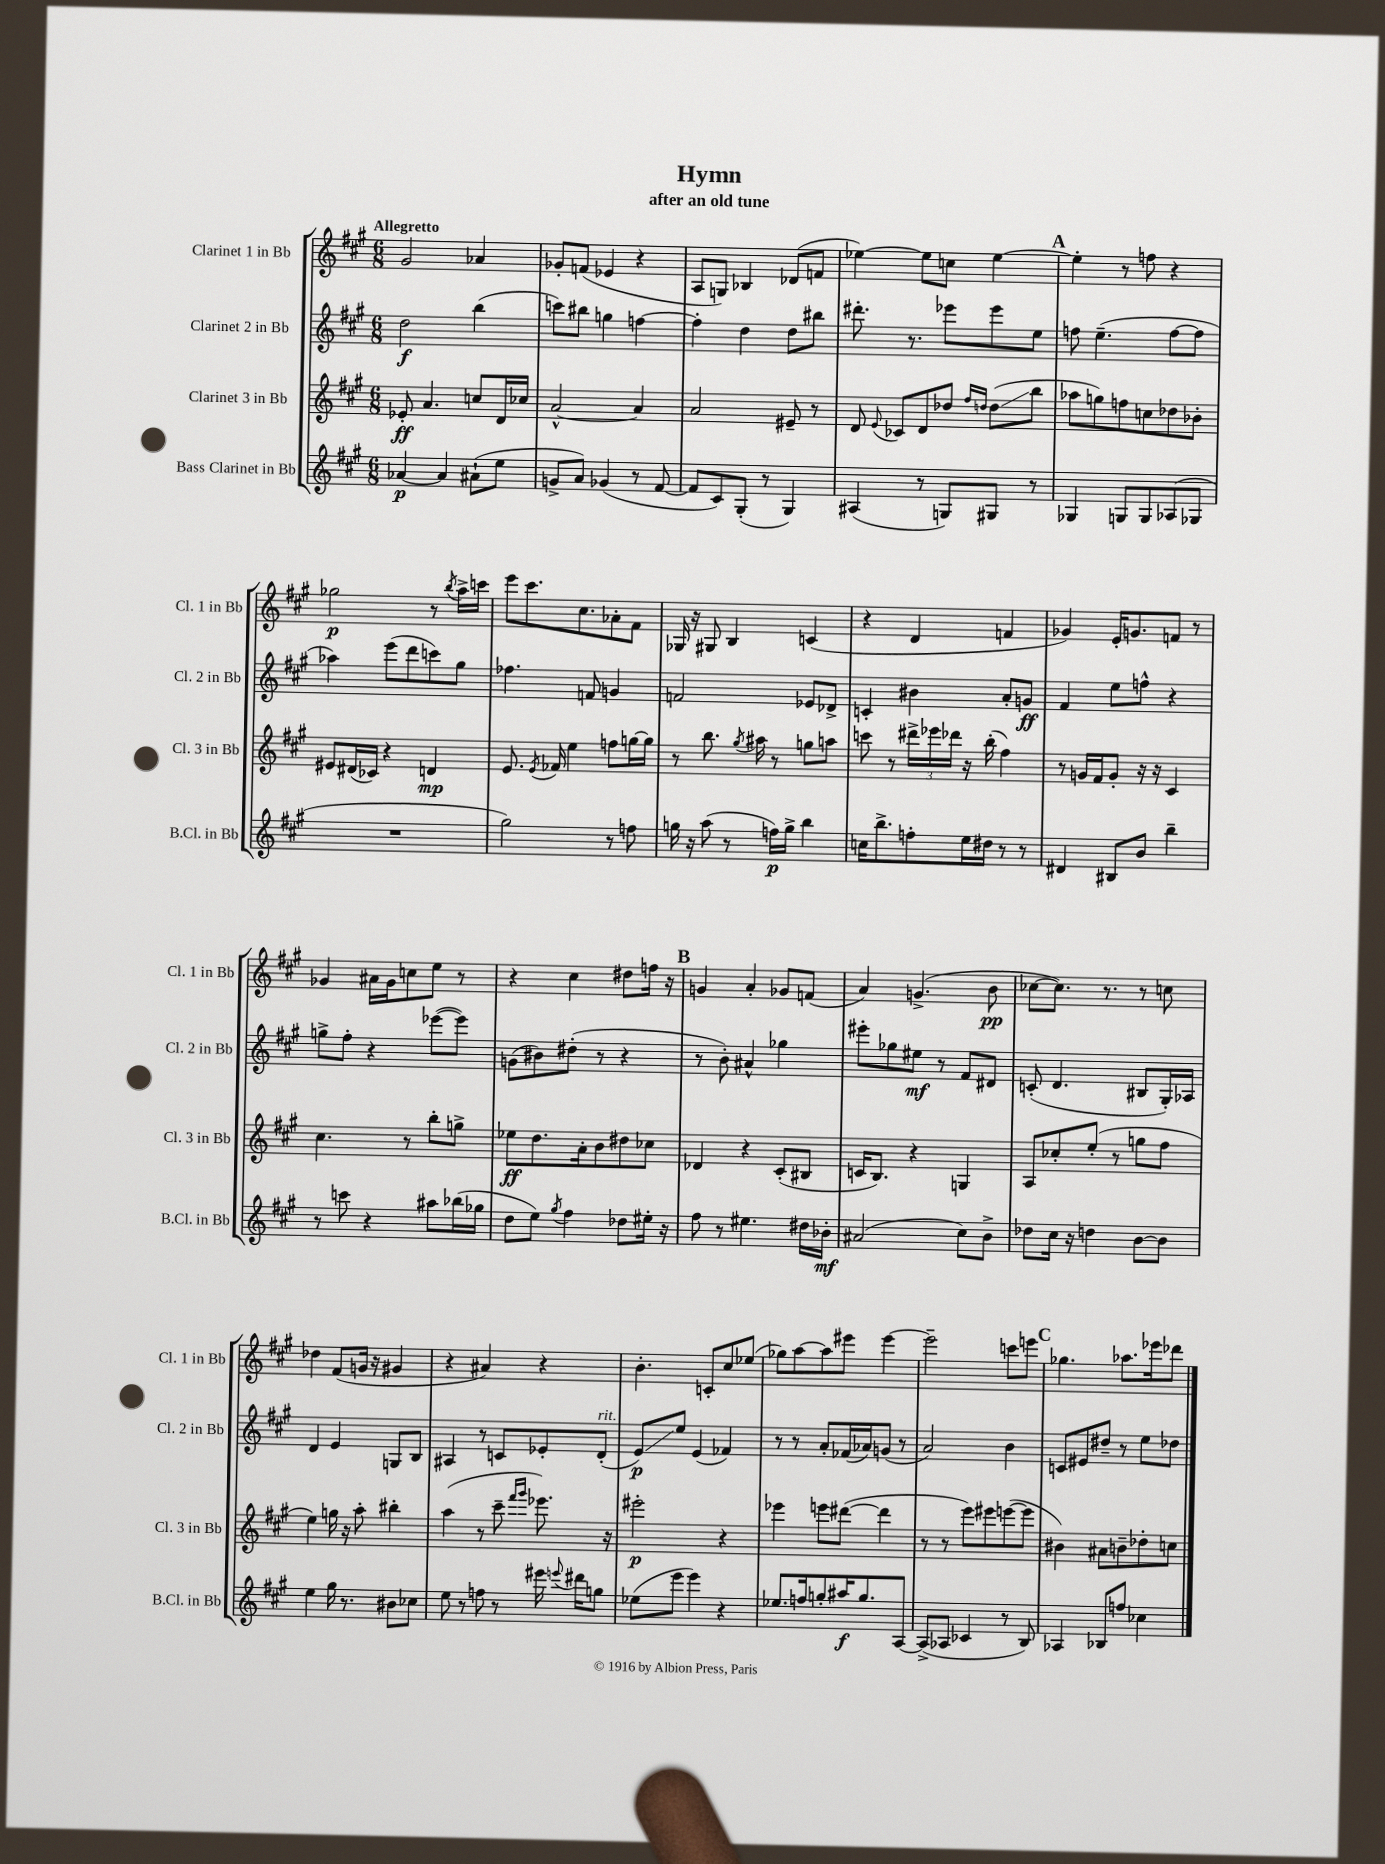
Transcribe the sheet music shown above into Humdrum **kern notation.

**kern	**kern	**kern	**kern
*staff4	*staff3	*staff2	*staff1
*clefG2	*clefG2	*clefG2	*clefG2
*k[f#c#g#]	*k[f#c#g#]	*k[f#c#g#]	*k[f#c#g#]
*M6/8	*M6/8	*M6/8	*M6/8
[4a-	8e-'	2dd	2g#
.	4.a	.	.
4a-]	.	.	.
(8a#`	8cc	(4bb	4a-
8ee	16d	.	.
.	16cc-	.	.
=	=	=	=
8g^	[2a^^	8ccc)	8g-'
8a)	.	8bb#	(8f
(4g-	.	4gg	4e-
8r	4a]	[4ff	4r
[8f#	.	.	.
=	=	=	=
8f#]	2a	4ff']	8A
8c#)	.	.	8G)
(8G#'	.	4dd	4B-
8r	.	.	.
4G#)	8e#~	8dd	(8d-
.	8r	8bb#	8f
=	=	=	=
(4A#	8d	8.ddd#'	[4ee-)
.	8qqe	.	.
.	8c-	.	.
.	.	8.r	.
8r	8d	.	8ee-]
8G)	8dd-	8eee-	8cc
.	16qqff#	.	.
.	16qqdd	.	.
8G#	(8dd	8eee-	[4ee-
8r	8bb	8ee	.
=	=	=	=
4G-	8aa-	8ff	4ee-']
.	8gg)	(4.ee~	.
8G	8ff	.	8r
8G	8cc	.	8ff
(8A-	8dd-	[8ff	4r
8G-	8b-'	8ff]	.
=	=	=	=
2.r	8e#	4aa-)	2gg-
.	(16d#	.	.
.	16c-)	.	.
.	4r	(8eee	.
.	.	8ddd	.
.	4d	8ccc)	8r
.	.	.	8qbb
.	.	8gg#	16aa^
.	.	.	16ccc
=	=	=	=
2gg#)	8.e	4.ff-	8eee
.	.	.	8.ccc#
.	8qe	.	.
.	16f-	.	.
.	4ee	.	.
.	.	.	8.cc#
.	.	8f	.
8r	8ff	4g	8a-'
8ff	[16gg	.	8f#
.	16gg]	.	.
=	=	=	=
16gg	8r	2f	16G-
16r	.	.	16r
(8aa	8.bb	.	8G#
8r	.	.	4B
.	8qgg#	.	.
.	16aa#	.	.
16ff)	8r	.	.
16gg^	.	.	.
4bb	8gg	8e-	(4c
.	8aa	8d-^	.
=	=	=	=
16cc	8ccc	4c'	4r
8.bb^	.	.	.
.	8r	.	.
8ff'	24ddd#^	4b#	4d
.	24eee-	.	.
.	24ddd-	.	.
16ee	16r	.	.
16dd#	(16bb'	.	.
8r	4ff#)	8a'	4f
8r	.	8g	.
=	=	=	=
4d#	8r	4f#	4g-)
.	16g	.	.
.	16f#	.	.
8B#	8g'	8ee	16e'
.	.	.	8.g
8b	16r	8ff^^	.
.	16r	.	.
4bb~	4c#	4r	8f
.	.	.	8r
=	=	=	=
8r	4.cc#	8gg^	4g-
8ccc	.	8ff#'	.
4r	.	4r	16a#
.	.	.	16g-
.	8r	.	8cc
8aa#	8bb'	([8eee-	8ee
(16bb-	8gg^	8eee-])	8r
16gg-	.	.	.
=	=	=	=
8dd	8ee-	(8g	4r
8ee)	8.dd	8b#)	.
8qgg#	.	.	.
4ff#	.	(8dd#'	4cc#
.	16a'	.	.
.	8b	8r	.
8dd-	8dd#	4r	8dd#
16ee#'	8cc-	.	16ff
16r	.	.	16r
=	=	=	=
8ff#	4d-	8r	4g
8r	.	8b')	.
4.ee#	4r	4a#^^	4a'
.	(8c#'	4gg-	8g-
16dd#	8B#	.	(8f
16b-'	.	.	.
=	=	=	=
(2a#	16c	8eee#'	4a)
.	8.B)	.	.
.	.	8gg-	.
.	4r	8ee#	(4.g^
.	.	8r	.
8cc#)	4G	8f#	.
8b^	.	8d#	8b
=	=	=	=
8dd-	8A	(8c'	[8cc-
16cc#	8cc-'	4.d	8.cc-])
16r	.	.	.
4dd	(8ee'	.	.
.	.	.	8.r
.	8r	.	.
[8b	8gg	8B#	8r
8b]	8ff#	16G#')	8cc
.	.	16A-	.
=	=	=	=
4ee	4ee)	4d	4dd-
16gg#	16gg	4e	(8f#
8.r	16r	.	.
.	8aa'	.	16g
.	.	.	16r
8b#	4bb#'	8G	4g#
8cc-	.	8B	.
=	=	=	=
8ee	(4aa	4A#	4r
8r	.	.	.
8ff	8r	8r	4a#)
8r	8ccc#~	8c	.
.	16qqfff#	.	.
.	16qqggg#	.	.
16eee#	8.eee-)	8e-'	4r
8qqeee	.	.	.
16ddd#	.	.	.
8gg	.	(8d'	.
.	16r	.	.
=	=	=	=
(8ee-	2eee#'	8e)	4.b'
8eee	.	8ee	.
4eee)	.	(4e	.
.	.	.	8c'
4r	4r	4f-)	8cc#
.	.	.	(8ee-
=	=	=	=
8.ee-	4eee-	8r	8gg-)
.	.	8r	[8aa
16ff	.	.	.
8gg'	8eee	8a'	8aa]
16aa#	([8ddd#	(16f-	8eee#
8.gg	.	16a-)	.
.	4ddd#]	(8g	[4eee#
[8A	.	8r	.
=	=	=	=
(8A^]	8r	2a)	2eee#~]
8A-	8r	.	.
4c-	8eee)	.	.
.	8eee#	.	.
8r	([8eee	4b	8ccc
8B)	8eee]	.	8eee
=	=	=	=
4A-	4b#)	8c	4.gg-
.	.	8e#	.
8B-	8a#	8dd#~	.
8ff	8b~	8r	8.aa-
4cc-	8dd-'	8ee	.
.	.	.	16eee-
.	8cc	8dd-	8ddd-
==	==	==	==
*-	*-	*-	*-
